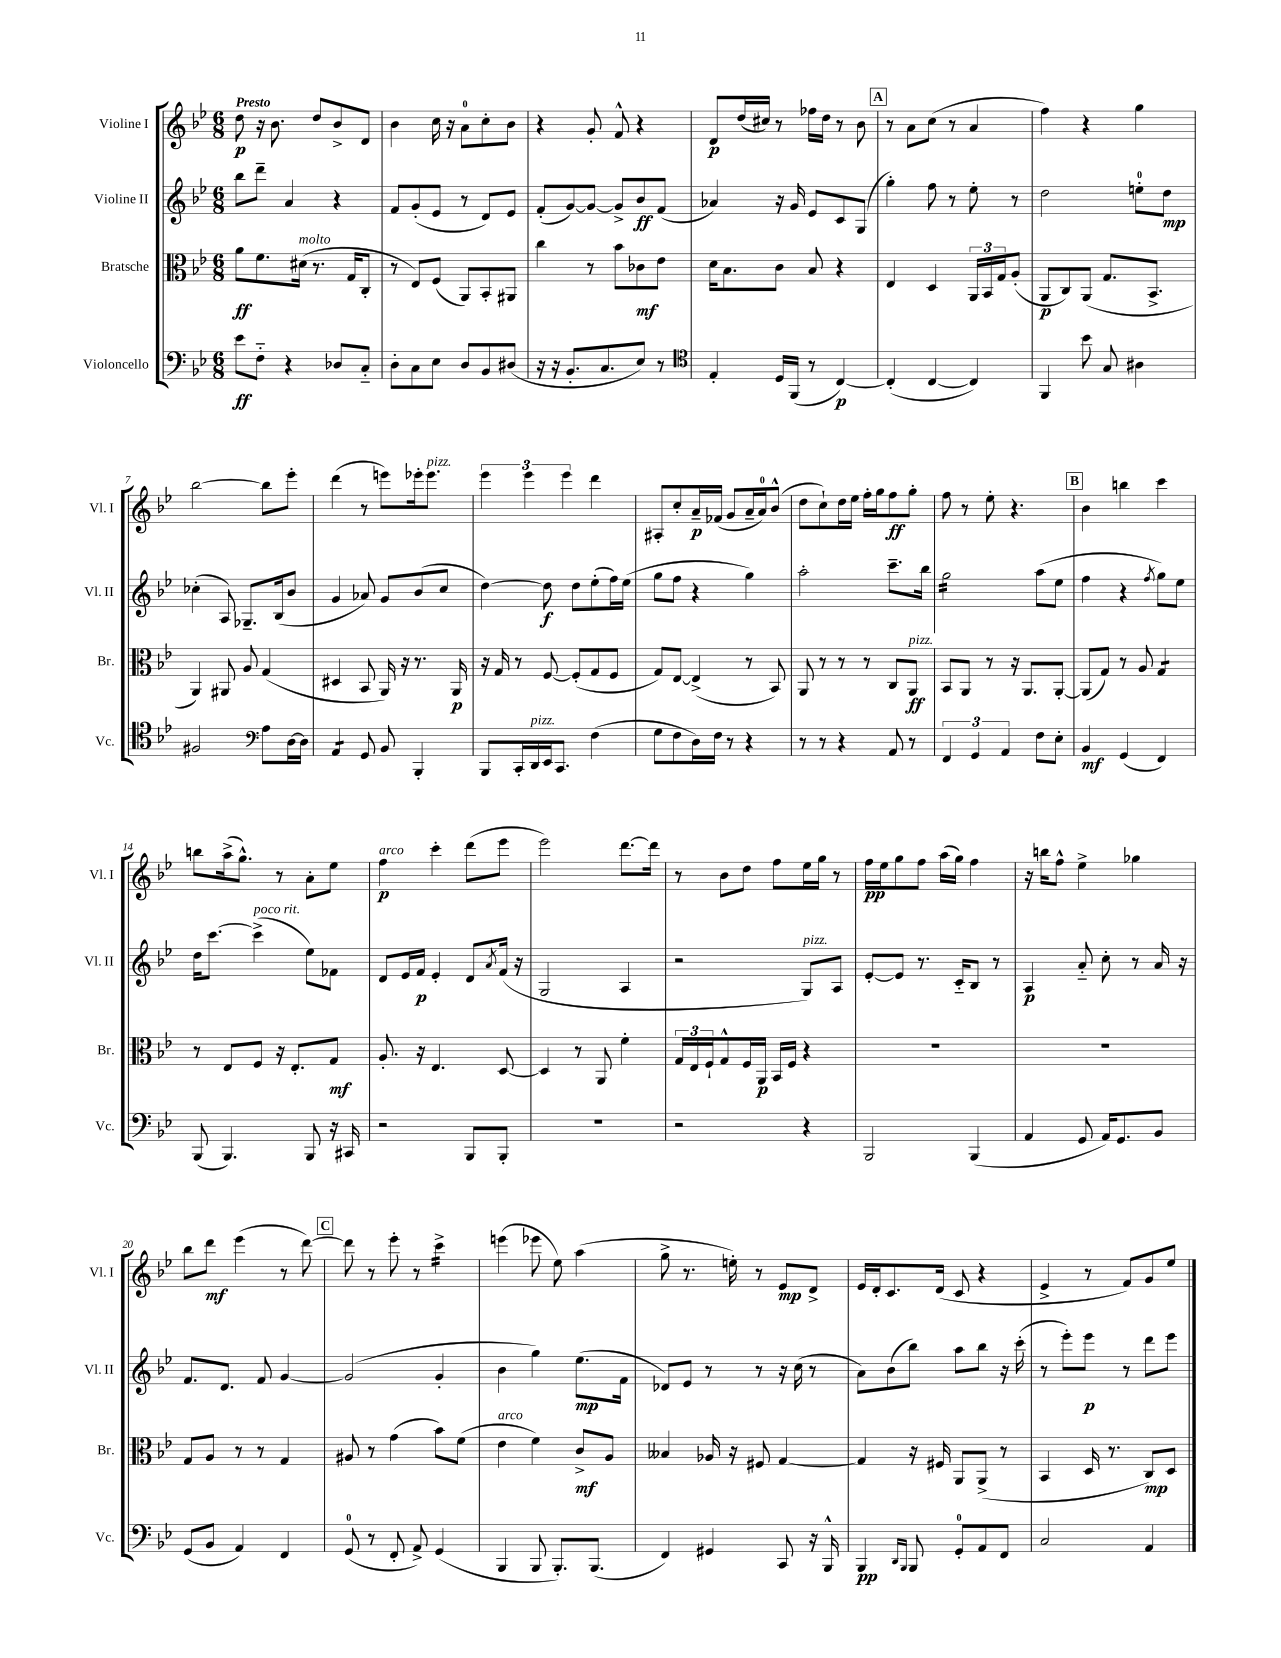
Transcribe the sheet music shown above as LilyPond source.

<<
\new StaffGroup <<
\new Staff = "s0" \with { instrumentName = "Violine I" shortInstrumentName = "Vl. I" } {
    \clef treble \key bes \major \numericTimeSignature \time 6/8 \tempo "Presto"
    d''8\p r16 bes'8. d''8 bes'8-> d'8 |
    bes'4 c''16 r16 a'8-0 c''8-. bes'8 |
    r4 g'8-. f'8-^ r4 |
    d'8\p d''16( cis''16) r8 fes''16 d''16 r8 bes'8 |
    \mark \markup { \box "A" } r8 a'8 c''8( r8 a'4 |
    f''4) r4 g''4 |
    bes''2~ bes''8 ees'''8-. |
    d'''4( r8 e'''8) ees'''16-. ees'''8.^\markup { \italic "pizz." } |
    \tuplet 3/2 { ees'''4 ees'''4 ees'''4 } d'''4 |
    ais8-. c''8-. a'16--\p fes'16( g'8 a'16-- a'16-0) bes'8-^( |
    d''8 c''8-!) d''16 ees''16 f''16-. g''16 f''8\ff g''8-. |
    f''8 r8 ees''8-. r4. |
    \mark \markup { \box "B" } bes'4 b''4 c'''4 |
    b''8 a''16->( g''8.-^) r8 a'8-. ees''8 |
    f''4\p^\markup { \italic "arco" } c'''4-. d'''8( ees'''8 |
    ees'''2) d'''8.~ d'''16 |
    r8 bes'8 d''8 f''8 ees''16 g''16 r8 |
    f''16\pp ees''16 g''8 f''8 a''16( g''16) f''4 |
    r16 b''16 f''8-^ ees''4-> ges''4 |
    bes''8 d'''8\mf ees'''4( r8 d'''8~) |
    \mark \markup { \box "C" } d'''8 r8 ees'''8-. r8 c'''4:16-> |
    e'''4( ees'''8 ees''8) a''4( |
    g''8-> r8. e''16-.) r8 ees'8\mp d'8-> |
    ees'16 d'16-. c'8. d'16( c'8 r4 |
    ees'4-> r8 f'8) g'8 ees''8 \bar "|." |
}
\new Staff = "s1" \with { instrumentName = "Violine II" shortInstrumentName = "Vl. II" } {
    \clef treble \key bes \major \numericTimeSignature \time 6/8
    bes''8 d'''8-- a'4 r4 |
    f'8 g'8-.( ees'8 r8 d'8) ees'8 |
    f'8-.( g'8~) g'8~ g'8-> bes'8\ff f'8( |
    aes'4) r16 g'16 ees'8 c'8 g8( |
    \mark \markup { \box "A" } g''4-.) f''8 r8 ees''8-. r8 |
    d''2 e''8-0-. d''8\mp |
    ces''4-.( a8) ges8.-- bes16( bes'8 |
    g'4 aes'8) g'8 bes'8( c''8 |
    d''4~) d''8\f d''8 ees''8-.( f''16) ees''16( |
    g''8 f''8 r4 g''4) |
    a''2-. c'''8.-- bes''16 |
    g''2:16 a''8( ees''8 |
    \mark \markup { \box "B" } f''4 r4 \acciaccatura { f''8 } g''8) ees''8 |
    d''16 c'''8.~ c'''4->^\markup { \italic "poco rit." }( ees''8) fes'8 |
    d'8 ees'16 f'16\p ees'4-. d'8 \acciaccatura { a'8 } f'16( r16 |
    g2 a4 |
    r2 g8^\markup { \italic "pizz." }) a8 |
    ees'8~-. ees'8 r8. c'16-_ bes8 r8 |
    a4\p a'8-_ c''8-. r8 a'16 r16 |
    f'8. d'8. f'8 g'4~ |
    \mark \markup { \box "C" } g'2( g'4-. |
    bes'4 g''4) ees''8.\mp( f'16 |
    des'8) ees'8 r8 r8 r16 c''16( r8 |
    a'8) bes'8( bes''8) a''8 bes''8 r16 c'''16-.( |
    r8 ees'''8-.) ees'''8\p r8 d'''8 ees'''8 \bar "|." |
}
\new Staff = "s2" \with { instrumentName = "Bratsche" shortInstrumentName = "Br." } {
    \clef alto \key bes \major \numericTimeSignature \time 6/8
    a'8\ff f'8. dis'16^\markup { \italic "molto" }( r8. g16 c8-. |
    r8 ees8) f8( a,8) bes,8-. ais,8 |
    c''4 r8 bes'8 ces'8\mf ees'8 |
    d'16 bes8. c'8 bes8 r4 |
    \mark \markup { \box "A" } ees4 d4 \tuplet 3/2 { a,16 bes,16 g16 } a8-.( |
    a,8\p c8) a,8( g8. bes,8.-> |
    a,4) ais,8 a8 g4( |
    dis4 bes,8 a,16) r16 r8. a,16\p |
    r16 g16 r8 f8~ f8-.( g8 f8 |
    g8) ees8~ ees4->( r8 bes,8) |
    a,8 r8 r8 r8 c8 a,8\ff^\markup { \italic "pizz." } |
    bes,8 a,8 r8 r16 a,8. a,8~-. |
    \mark \markup { \box "B" } a,8( g8) r8 a8 g4:8 |
    r8 ees8 f8 r16 ees8.-. g8\mf |
    a8.-. r16 ees4. d8~ |
    d4 r8 a,8 f'4-. |
    \tuplet 3/2 { g16 ees16 f16-! } g8-^ f16 a,16\p bes,16 f16 r4 |
    R2. |
    R2. |
    g8 a8 r8 r8 g4 |
    \mark \markup { \box "C" } ais8 r8 g'4( bes'8) f'8( |
    ees'4^\markup { \italic "arco" } f'4) c'8->\mf a8 |
    beses4 aes16 r16 fis8 g4~ |
    g4 r16 fis16 a,8 a,8->( r8 |
    bes,4 d16 r8. c8\mp) d8 \bar "|." |
}
\new Staff = "s3" \with { instrumentName = "Violoncello" shortInstrumentName = "Vc." } {
    \clef bass \key bes \major \numericTimeSignature \time 6/8
    ees'8\ff f8-_ r4 des8 c8-_ |
    d8-. c8 ees8 d8 bes,8 dis8( |
    r16 r16 bes,8.-. c8. ees8) r8 |
    \clef tenor ees4-. d16 f,16( r8 c4~\p) |
    \mark \markup { \box "A" } c4-.( c4~ c4) |
    f,4 bes'8 g8 ais4 |
    fis2 \clef bass a8 d16~ d16 |
    a,4:8 g,8 bes,8 bes,,4-. |
    bes,,8 c,16-. d,16^\markup { \italic "pizz." } ees,16 c,8. f4( |
    g8 f8 d16) f16 r8 r4 |
    r8 r8 r4 a,8 r8 |
    \tuplet 3/2 { f,4 g,4 a,4 } f8 ees8-. |
    \mark \markup { \box "B" } bes,4\mf g,4( f,4) |
    bes,,8( bes,,4.) bes,,8 r16 cis,16 |
    r2 bes,,8 bes,,8-. |
    R2. |
    r2 r4 |
    bes,,2 bes,,4( |
    a,4 g,8 a,16) g,8. bes,8 |
    g,8( bes,8 a,4) f,4 |
    \mark \markup { \box "C" } g,8-0( r8 f,8-. a,8->) g,4( |
    bes,,4 bes,,8 bes,,8.-.) bes,,8.( |
    f,4) gis,4 c,8 r16 bes,,16-^ |
    bes,,4\pp \grace { d,16 bes,,16 } bes,,8 g,8-0-. a,8 f,8 |
    c2 a,4 \bar "|." |
}
>>
>>
